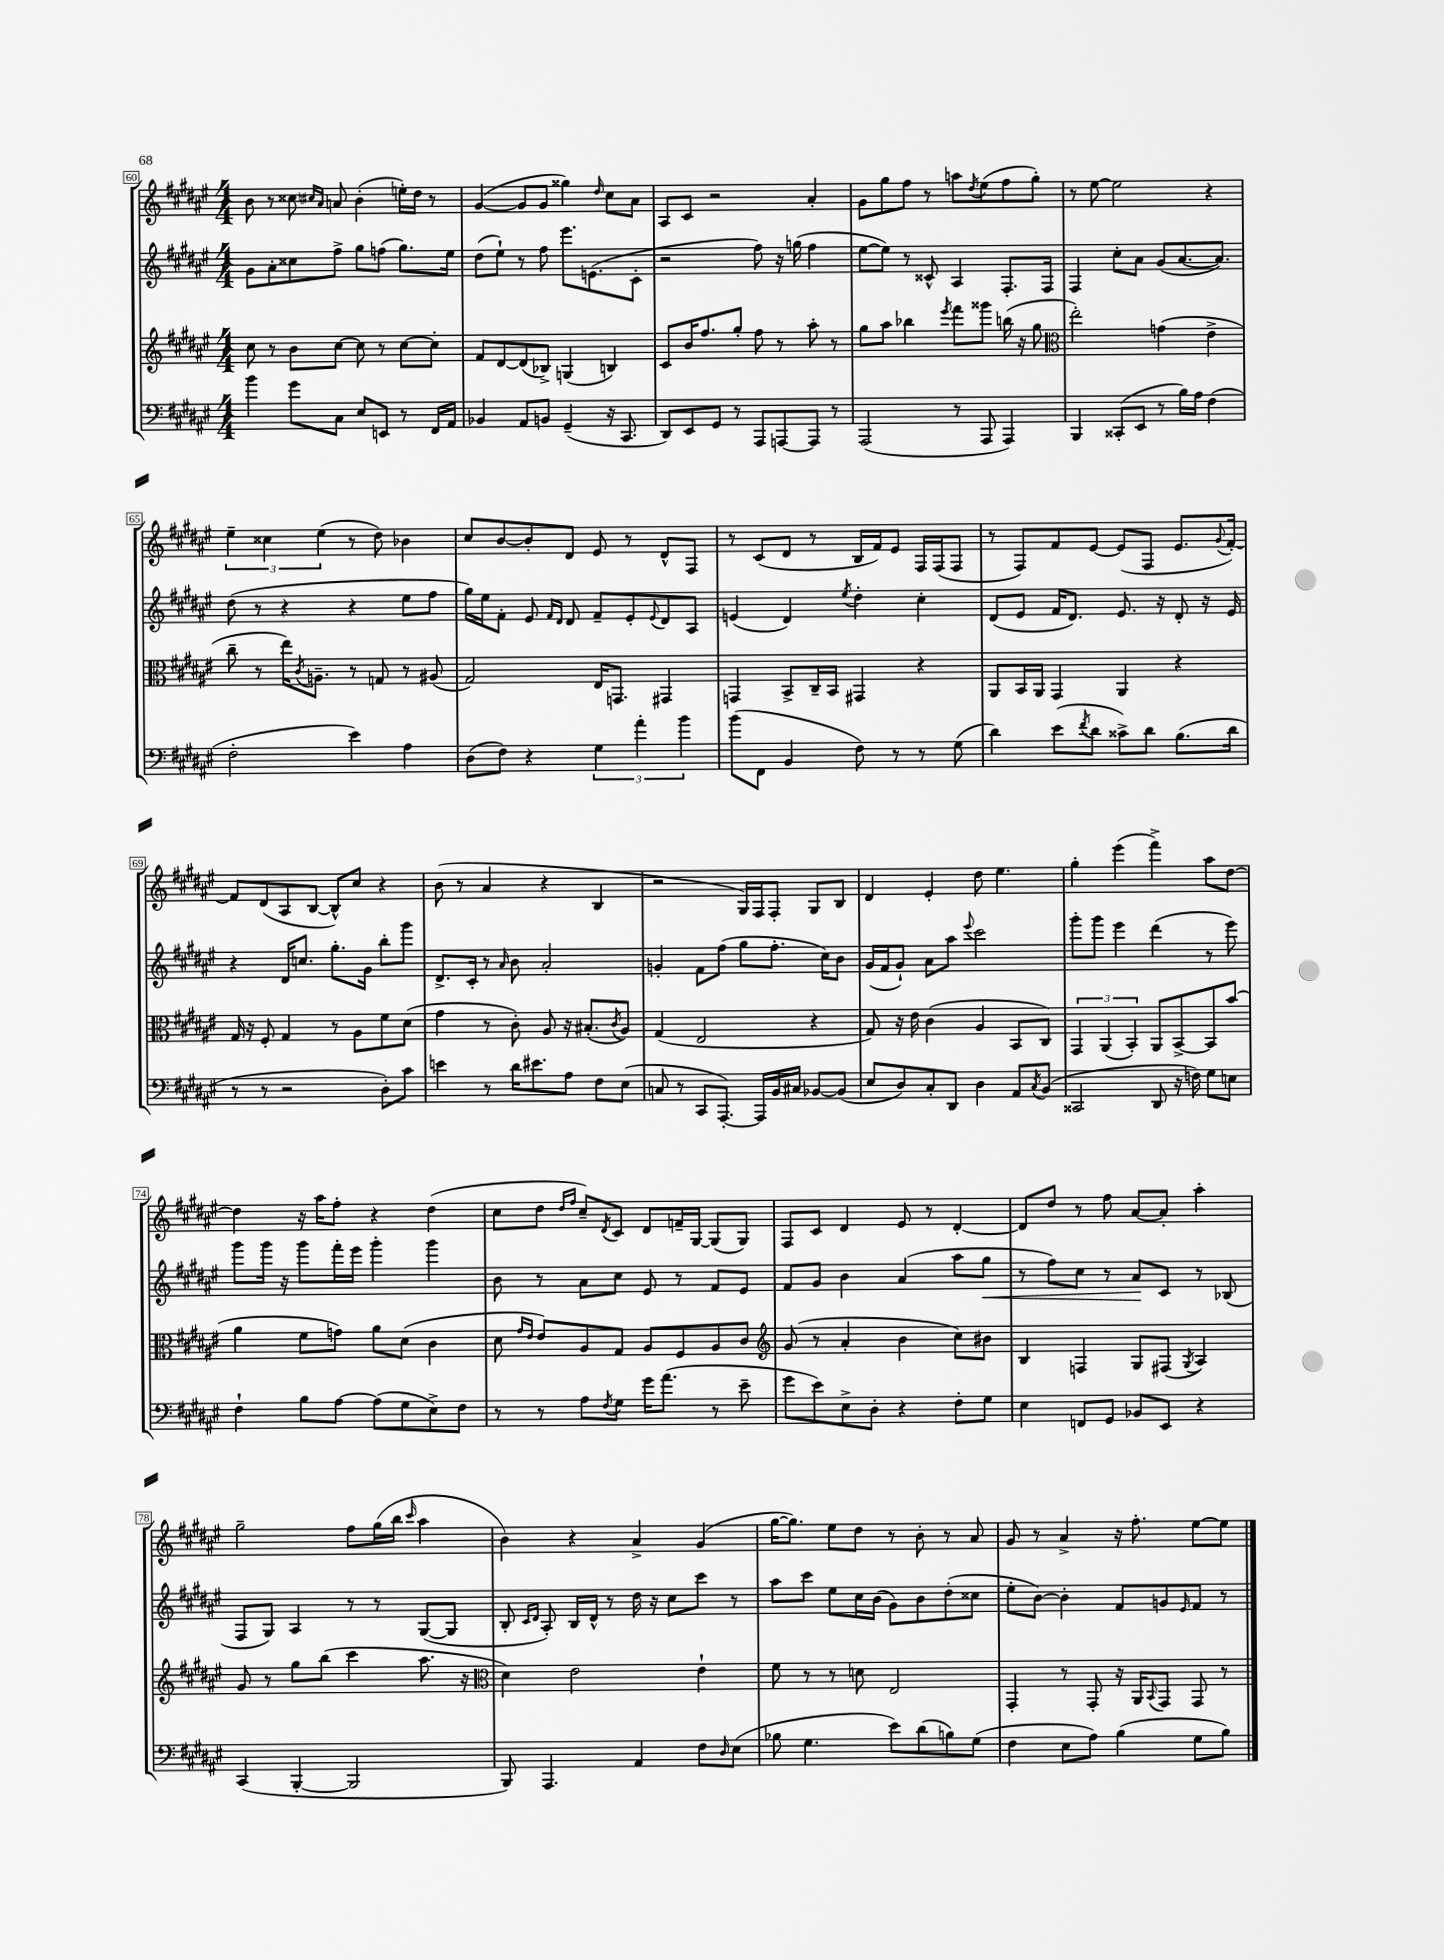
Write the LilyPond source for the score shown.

<<
\new StaffGroup <<
\new Staff = "s0" {
    \clef treble \key fis \major \numericTimeSignature \time 4/4
    b'8 r8 cisis''8 \grace { cis''16 ais'16 } a'8 b'4-.( e''16-.) dis''16 r8 |
    gis'4~( gis'8 gis'8 gisis''4) \grace { dis''16 } cis''8 ais'8 |
    ais8 cis'8 r2 ais'4-. |
    gis'8 gis''8 fis''8 r8 a''8 \acciaccatura { dis''8 } eis''8( fis''8 gis''8-.) |
    r8 eis''8~ eis''2 r4 |
    \tuplet 3/2 { eis''4-- cisis''4 eis''4( } r8 dis''8) bes'4 |
    cis''8 b'8~ b'8-. dis'8 eis'8 r8 dis'8-^ fis8 |
    r8 cis'8( dis'8 r8 b16 fis'16) eis'8 fis16 fis16( fis8 |
    r8 fis8) fis'8 eis'8~ eis'8( fis8 eis'8. \appoggiatura { gis'8 } fis'16~-.) |
    fis'8 dis'8( ais8 b8~ b8-^) cis''8 r4 |
    b'8( r8 ais'4 r4 b4 |
    r2 gis16) fis16 fis8-. gis8 b8 |
    dis'4 eis'4-. dis''8 eis''4. |
    gis''4-. eis'''4( fis'''4->) ais''8 dis''8~ |
    dis''4 r16 ais''16 fis''8-. r4 dis''4( |
    cis''8 dis''8 \grace { dis''16 fis''16 } cis''8--) \acciaccatura { dis'8 } cis'8 dis'8 f'16-- gis16~ gis8( gis8) |
    fis8 cis'8 dis'4 eis'8 r8 dis'4~-. |
    dis'8 dis''8 r8 fis''8 ais'8~ ais'8-. ais''4-. |
    gis''2-- fis''8 gis''16( b''16 \grace { cis'''16 } ais''4 |
    b'4) r4 ais'4-> gis'4( |
    gis''16~ gis''8.) eis''8 dis''8 r8 b'8-. r8 ais'8 |
    gis'8 r8 ais'4-> r16 fis''8.-. eis''8~ eis''8 \bar "|." |
}
\new Staff = "s1" {
    \clef treble \key fis \major \numericTimeSignature \time 4/4
    gis'8 ais'8-. cisis''8 fis''8-> gis''8 f''8( gis''8.) eis''16 |
    dis''8( eis''8-!) r8 fis''8 eis'''8. e'8.( cis'8-. |
    r2 fis''8) r16 g''16( fis''4 |
    eis''8~ eis''8) r8 cisis'8-^ ais4 fis8.-. fis16 |
    fis4 cis''8-. ais'8 gis'8( ais'8.~ ais'8.) |
    dis''8( r8 r4 r4 eis''8 fis''8 |
    gis''16) eis''16 fis'8-. eis'8 \grace { fis'16 dis'16 } dis'8 fis'8-- eis'8-. \appoggiatura { eis'8 } dis'8 ais8 |
    e'4( dis'4) \acciaccatura { eis''8 } dis''4-. cis''4-. |
    dis'8( eis'8 fis'16 dis'8.) eis'8. r16 dis'8-. r16 eis'16 |
    r4 dis'16 c''8. gis''8.-. gis'16 b''8-. gis'''8 |
    dis'8.-> cis'16-. r8 \grace { ais'16 } b'8 ais'2-. |
    g'4-. fis'8 fis''8( gis''8 fis''8.-. cis''16) b'8 |
    gis'16( fis'16 gis'8-!) ais'8 ais''8 \appoggiatura { eis'''8 } cis'''2 |
    gis'''8-. gis'''8 eis'''4 dis'''4( r8 eis'''8) |
    gis'''8 gis'''16 r16 gis'''8 fis'''16-. eis'''16 gis'''4-. gis'''4 |
    b'8 r8 ais'8 cis''8 eis'8 r8 fis'8 eis'8 |
    fis'8 gis'8 b'4 ais'4( ais''8 gis''8\< |
    r8 fis''8) cis''8 r8 ais'8\! cis'8 r8 bes8( |
    fis8 gis8) ais4 r8 r8 gis8~( gis8 |
    b8-. \grace { cis'16 dis'16 } ais8-.) b16 dis'16-^ r8 dis''16 r16 cis''8 cis'''8 r8 |
    ais''8 cis'''8 eis''8 cis''16 b'16( gis'8) b'8 dis''8-.( cisis''8 |
    eis''8-. b'8~) b'4-. fis'8 g'8 \grace { eis'16 } fis'8 r8 \bar "|." |
}
\new Staff = "s2" {
    \clef treble \key fis \major \numericTimeSignature \time 4/4
    cis''8 r8 b'8 cis''8~ cis''8 r8 cis''8~ cis''8-. |
    fis'8 dis'8~ dis'8( bes8->) g4( b4) |
    cis'8 b'16 fis''8. gis''8-. fis''8 r8 ais''8-. r8 |
    gis''8 ais''8 bes''4 \acciaccatura { eis'''8 } fis'''8 gisis'''8 b''16( r16 gis''8 |
    \clef alto eis''2-.) g'4( eis'4-> |
    cis''8-- r8 eis''16) \acciaccatura { cis'8 } a8.-- r8 g8 r8 ais8( |
    gis2) eis16 g,8. gis,4 |
    g,4 b,8-> cis16-- b,16 gis,4 r4 |
    ais,8 b,16 ais,16 gis,4 ais,4 r4 |
    gis16 r16 fis8-. gis4 r8 ais8 fis'8 dis'8( |
    gis'4 r8 cis'8-.) ais8 r16 bis8.-.( \acciaccatura { cis'8 } ais8) |
    gis4( eis2 r4 |
    gis8) r16 eis'16 cis'4( ais4 b,8 cis8) |
    \tuplet 3/2 { gis,4 ais,4( b,4-.) } ais,8 b,8~-> b,8 b'8( |
    ais'4 fis'8 g'8) ais'8 dis'8( cis'4 |
    dis'8 \grace { gis'16 eis'16 } eis'8) ais8 gis8 ais8 fis8 ais8 cis'8 |
    \clef treble gis'8( r8 ais'4-. b'4 cis''8) bis'8 |
    b4 f4 gis8 fis8( \acciaccatura { gis8 } ais4) |
    gis'8 r8 gis''8 b''8( cis'''4 ais''8. r16 |
    \clef alto dis'4) eis'2 eis'4-! |
    fis'8 r8 r8 d'8 eis2 |
    gis,4-. r8 gis,8-. r16 ais,16 \appoggiatura { b,8 } gis,8 gis,8 r8 \bar "|." |
}
\new Staff = "s3" {
    \clef bass \key fis \major \numericTimeSignature \time 4/4
    b'4 gis'8 cis8 eis8 e,8 r8 fis,16 ais,16 |
    bes,4 ais,8 b,8 gis,4--( r16 cis,8. |
    dis,8) eis,8 gis,8 r8 ais,,8 a,,8~ a,,8 r8 |
    ais,,2( r8 ais,,8 ais,,4) |
    b,,4 cisis,8-.( eis,8 r8 b16) ais16 fis4( |
    fis2-. eis'4) ais4 |
    dis8( fis8) r4 \tuplet 3/2 { gis4 ais'4-. b'4 } |
    b'8( fis,8 b,4 fis8) r8 r8 gis8( |
    dis'4) eis'8( \acciaccatura { fis'8 } dis'8 cisis'8->) dis'8 b8.( dis'16 |
    r8 r8 r2 dis8-.) cis'8 |
    e'4 r8 dis'16 eis'8. ais8 fis8 eis8( |
    c8 r8 cis,8 ais,,8.~-.) ais,,16 b,16 cis16 bes,8~ bes,8( |
    eis8 dis8) cis8-. dis,8 dis4 ais,8 \acciaccatura { cis8 } b,8( |
    cisis,2 dis,8 r16 f16) gis8 e8 |
    fis4-! b8 ais8~ ais8( gis8 eis8->) fis8 |
    r8 r8 ais8 \acciaccatura { fis8 } gis8 gis'16 ais'8.( r8 eis'8-- |
    gis'8 eis'8) eis8-> dis8-. r4 fis8-. gis8 |
    eis4 f,8 gis,8 bes,8 eis,8 r4 |
    cis,4( b,,4~-. b,,2 |
    b,,8) ais,,4. ais,4 fis8 \grace { dis16 } eis8( |
    bes8 gis4. eis'8) dis'8( b8) gis8( |
    fis4 eis8 ais8) b4( gis8 b8) \bar "|." |
}
>>
>>
\layout { \context { \Score currentBarNumber = #60 \override BarNumber.stencil = #(make-stencil-boxer 0.1 0.3 ly:text-interface::print) } }
